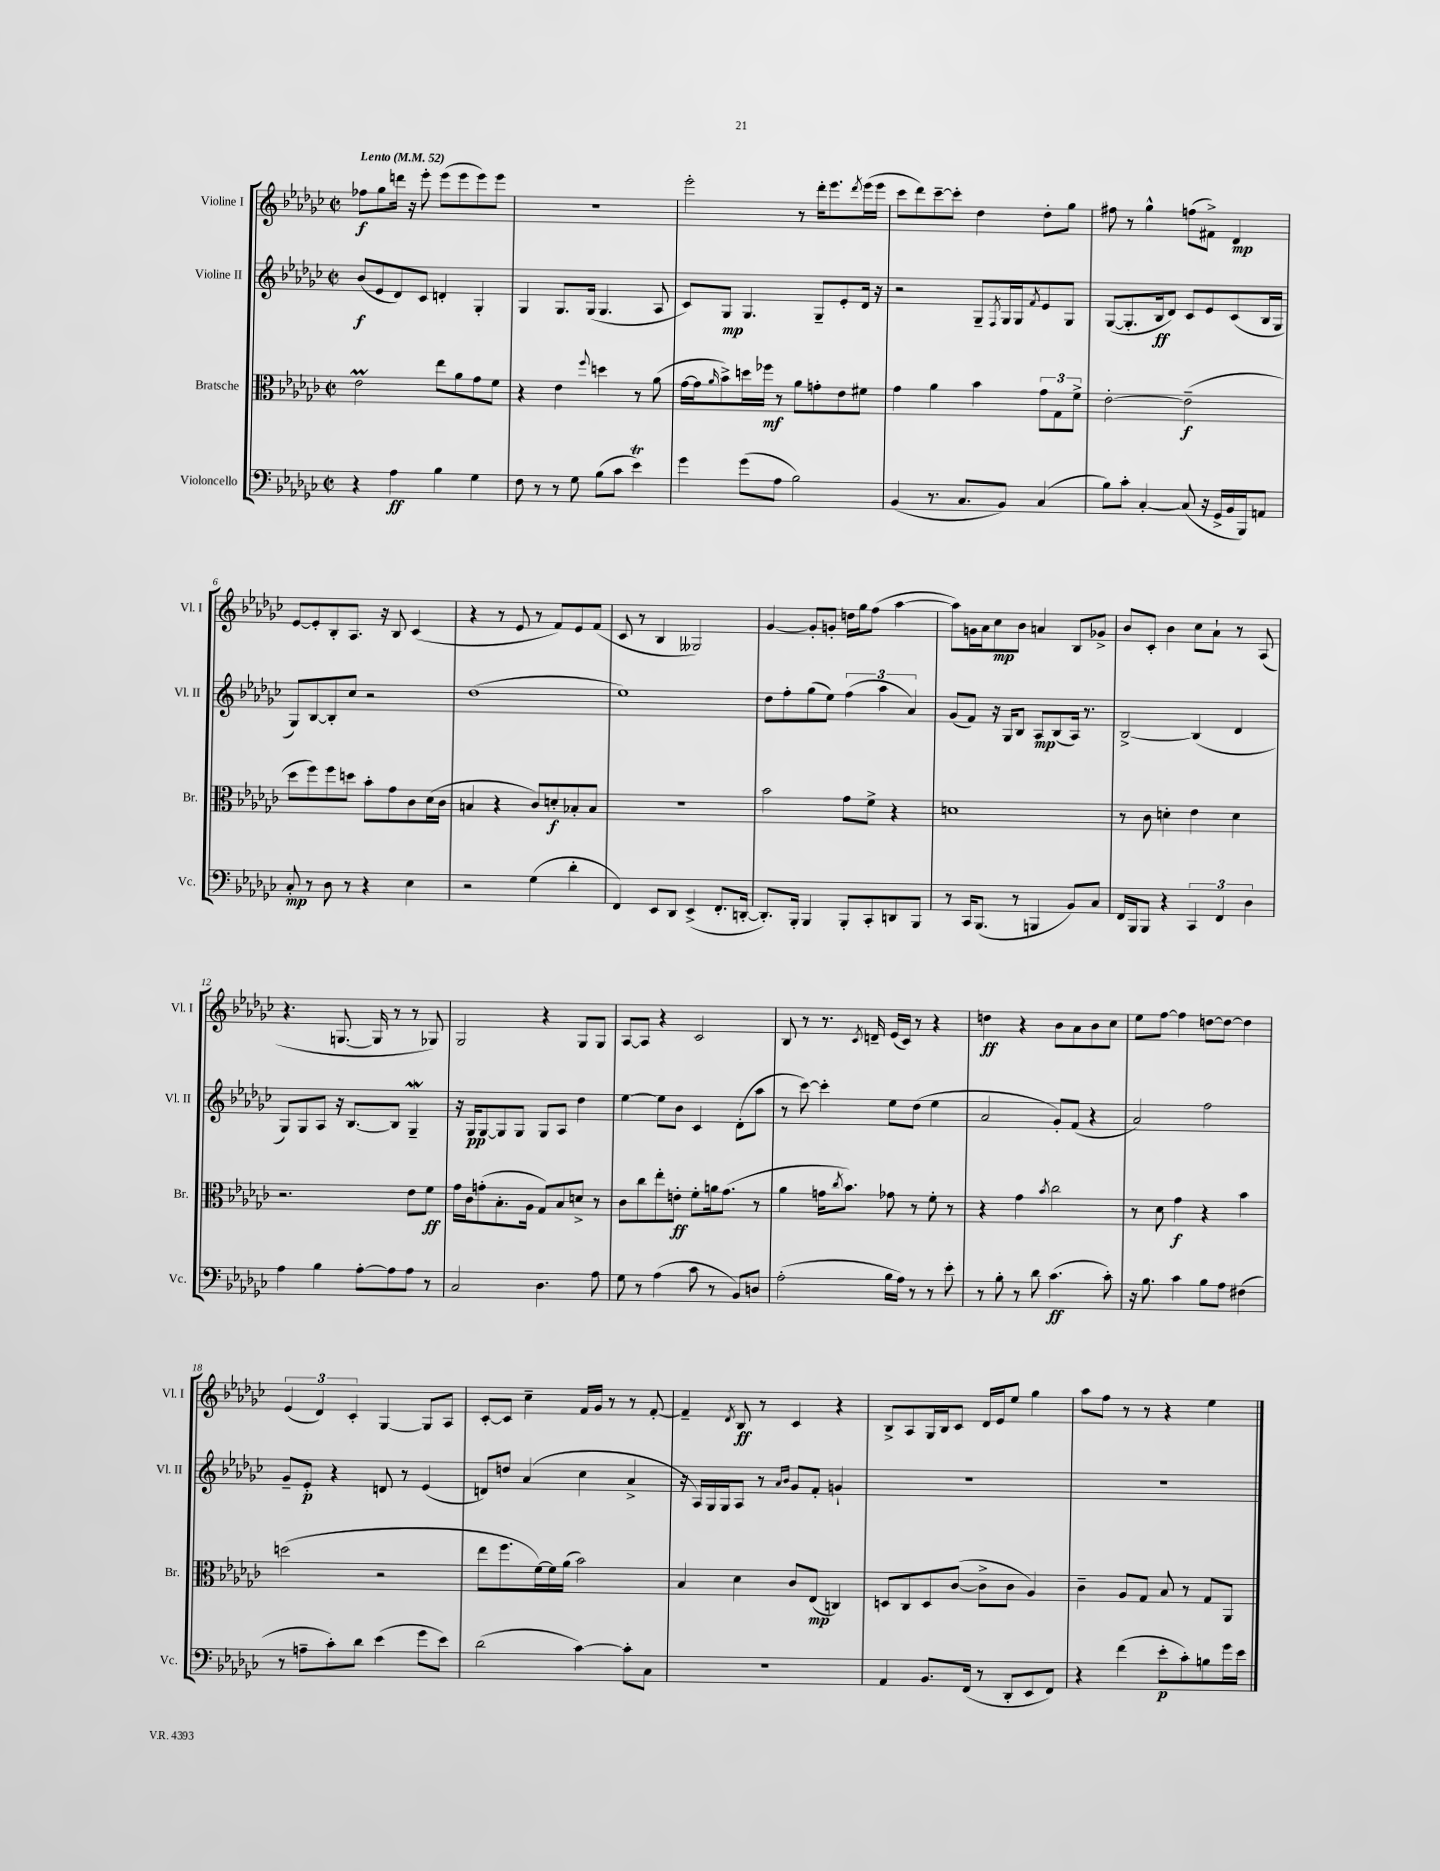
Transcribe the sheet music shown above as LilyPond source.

<<
\new StaffGroup <<
\new Staff = "s0" \with { instrumentName = "Violine I" shortInstrumentName = "Vl. I" } {
    \clef treble \key ges \major \defaultTimeSignature \time 2/2 \tempo "Lento" 4 = 52
    fes''8\f ges''8 d'''16 r16 ees'''8-. ees'''8( ees'''8 ees'''8) ees'''8 |
    r1 |
    ees'''2-. r8 des'''16-. ees'''8. \acciaccatura { des'''8 } ees'''16( ees'''16 |
    ces'''8 des'''8) ces'''8~-- ces'''8-. des''4 des''8-. ges''8 |
    fis''8 r8 ges''4-^ f''8( fis'8->) des'4\mp |
    ees'8~ ees'8-. bes8-. aes8. r16 bes8 ces'4( |
    r4 r8 ees'8 r8 f'8) ees'8 f'8( |
    ces'8 r8 bes4 geses2) |
    ges'4~ ges'8-. g'8-. d''16 ges''16 f''8( aes''4~ |
    aes''8) g'16 aes'16 ces''8\mp bes'8 a'4 bes8 ges'8-> |
    bes'8 ces'8-. bes'4 ces''8 aes'8-! r8 aes8( |
    r4. g8.~ g16 r8 r8 ges8) |
    ges2 r4 ges8 ges8 |
    aes8~ aes8 r4 ces'2 |
    bes8 r8 r8. \acciaccatura { ces'8 } d'16-- ees'16( ces'16) r8 r4 |
    d''4\ff r4 bes'8 aes'8 bes'8 ces''8 |
    ees''8 f''8~ f''4 d''8~ d''8~ d''4 |
    \tuplet 3/2 { ees'4( des'4) ces'4-. } ges4~ ges8 aes8 |
    ces'8~-. ces'8 ces''4-- f'16 ges'16 r8 r8 f'8~-. |
    f'4-- \acciaccatura { des'8 } bes8\ff r8 ces'4 r4 |
    bes8-> aes8 ges16 bes16 ces'8 des'16 ees'16 ees''8 ges''4 |
    aes''8 f''8 r8 r8 r4 ees''4 \bar "|." |
}
\new Staff = "s1" \with { instrumentName = "Violine II" shortInstrumentName = "Vl. II" } {
    \clef treble \key ges \major \defaultTimeSignature \time 2/2
    bes'8\f( ees'8 des'8) ces'8 d'4-. ges4-. |
    ges4 ges8. ges16( ges4. aes8 |
    ces'8) ges8\mp ges4. ges8-- ees'8-. des'16 r16 |
    r2 ges8-- \acciaccatura { f8 } ges16 ges16 \acciaccatura { f'8 } ees'8 ges8 |
    ges8~( ges8.-. bes16\ff des'8) ces'8 ees'8 ces'8( bes16 ges16 |
    ges8) bes8~ bes8-. ces''8 r2 |
    des''1( |
    ees''1) |
    des''8 f''8-. ges''8( ees''8) \tuplet 3/2 { f''4( aes''4 aes'4) } |
    ges'8( f'8) r16 ges16 bes8 aes8\mp bes8( aes16) r8. |
    bes2~-> bes4( des'4 |
    ges8) ges8 aes8 r16 bes8.~ bes8 ges4--\mordent |
    r16 ges16\pp ges8~ ges8 ges8 ges8 aes8 des''4 |
    ees''4~ ees''8 bes'8 ces'4 des'8-.( aes''8 |
    r8 ces'''8~) ces'''4-. ees''8 des''8( ees''4 |
    aes'2 ges'8-.) f'8( r4 |
    aes'2) f''2 |
    ges'8-- ees'8-.\p r4 d'8 r8 ees'4( |
    d'8) d''8 aes'4( ces''4 aes'4-> |
    r16 aes16) ges16 ges16 aes8 r8 \grace { aes'16 bes'16 } ges'8 f'8-. g'4-! |
    R1 |
    R1 \bar "|." |
}
\new Staff = "s2" \with { instrumentName = "Bratsche" shortInstrumentName = "Br." } {
    \clef alto \key ges \major \defaultTimeSignature \time 2/2
    ees'2\prall ees''8 aes'8 ges'8 f'8 |
    r4 ees'4 \appoggiatura { f''8 } d''4 r8 aes'8( |
    ges'16~ ges'16 \grace { aes'16 } bes'8->) d''16 fes''16\mf r8 aes'8 g'8-. ees'8 fis'8 |
    ges'4 aes'4 bes'4 \tuplet 3/2 { ges'8 ges8 f'8-> } |
    ees'2~-. ees'2--\f( |
    des''8 f''8) f''8 d''8 bes'8-. ges'8 ces'8 des'16( ces'16 |
    b4 r4 ces'8) d'8-.\f bes8-. bes8 |
    R1 |
    bes'2 ges'8 f'8-> r4 |
    d'1 |
    r8 ces'8 d'4-. ees'4 d'4 |
    r2. ees'8 f'8\ff |
    ges'16 ces'16 g'8-.( bes8.-. aes16 ges8) bes8 d'8-> r8 |
    ces'8 ces''8 ees''8-. e'8-.\ff f'8-. a'16 ges'8.( r8 |
    aes'4 g'16 \acciaccatura { ces''8 } bes'8.) ges'8 r8 f'8-. r8 |
    r4 ges'4 \acciaccatura { bes'8 } ces''2 |
    r8 des'8 ges'4\f r4 bes'4 |
    d''2( r2 |
    ees''8 f''8. f'16~) f'16 aes'16( bes'2) |
    bes4 des'4 ces'8 ees8\mp( c4) |
    d8 ces8 d8 ces'8~( ces'8-> ces'8 aes4) |
    ces'4-- aes8 ges8 bes8 r8 ges8 aes,8 \bar "|." |
}
\new Staff = "s3" \with { instrumentName = "Violoncello" shortInstrumentName = "Vc." } {
    \clef bass \key ges \major \defaultTimeSignature \time 2/2
    r4 aes4\ff bes4 ges4 |
    f8 r8 r8 ges8 bes8( ces'8 ees'4\trill) |
    ges'4 ges'8( aes8 bes2) |
    bes,4( r8. ces8. bes,8) ces4( |
    bes8) ces'8-. ces4~-. ces8( r16 ges,16-> bes,16 bes,,16) a,8 |
    ces8-.\mp r8 des8 r8 r4 ees4 |
    r2 ges4( des'4-. |
    f,4) ees,8 des,8 ees,4->( f,8.-. d,16~-. |
    d,8.-.) bes,,16-. bes,,4 bes,,8-. ces,8-. d,8 bes,,8 |
    r8 ces,16 bes,,8.( r8 b,,4 bes,8) ces8 |
    f,16 bes,,16 bes,,8 r4 \tuplet 3/2 { ces,4 f,4 des4 } |
    aes4 bes4 aes8~-. aes8 aes8 r8 |
    ces2 des4. aes8 |
    ges8 r8 aes4( ces'8 r8 bes,8) d8 |
    aes2-.( bes16 aes16) r8 r8 ees'8-. |
    r8 bes8-. r8 des'8 ces'4.\ff( ces'8-.) |
    r16 bes8. ces'4 bes8 aes8 fis4( |
    r8 a8-- ces'8-.) des'8 ees'4( ges'8 ees'8) |
    des'2( ces'4~) ces'8-. ces8 |
    r1 |
    aes,4 bes,8. f,16( r8 des,8-. ees,8 f,8) |
    r4 f'4( ees'8-.\p ces'8-.) b8 ges'16 ees'16 \bar "|." |
}
>>
>>
